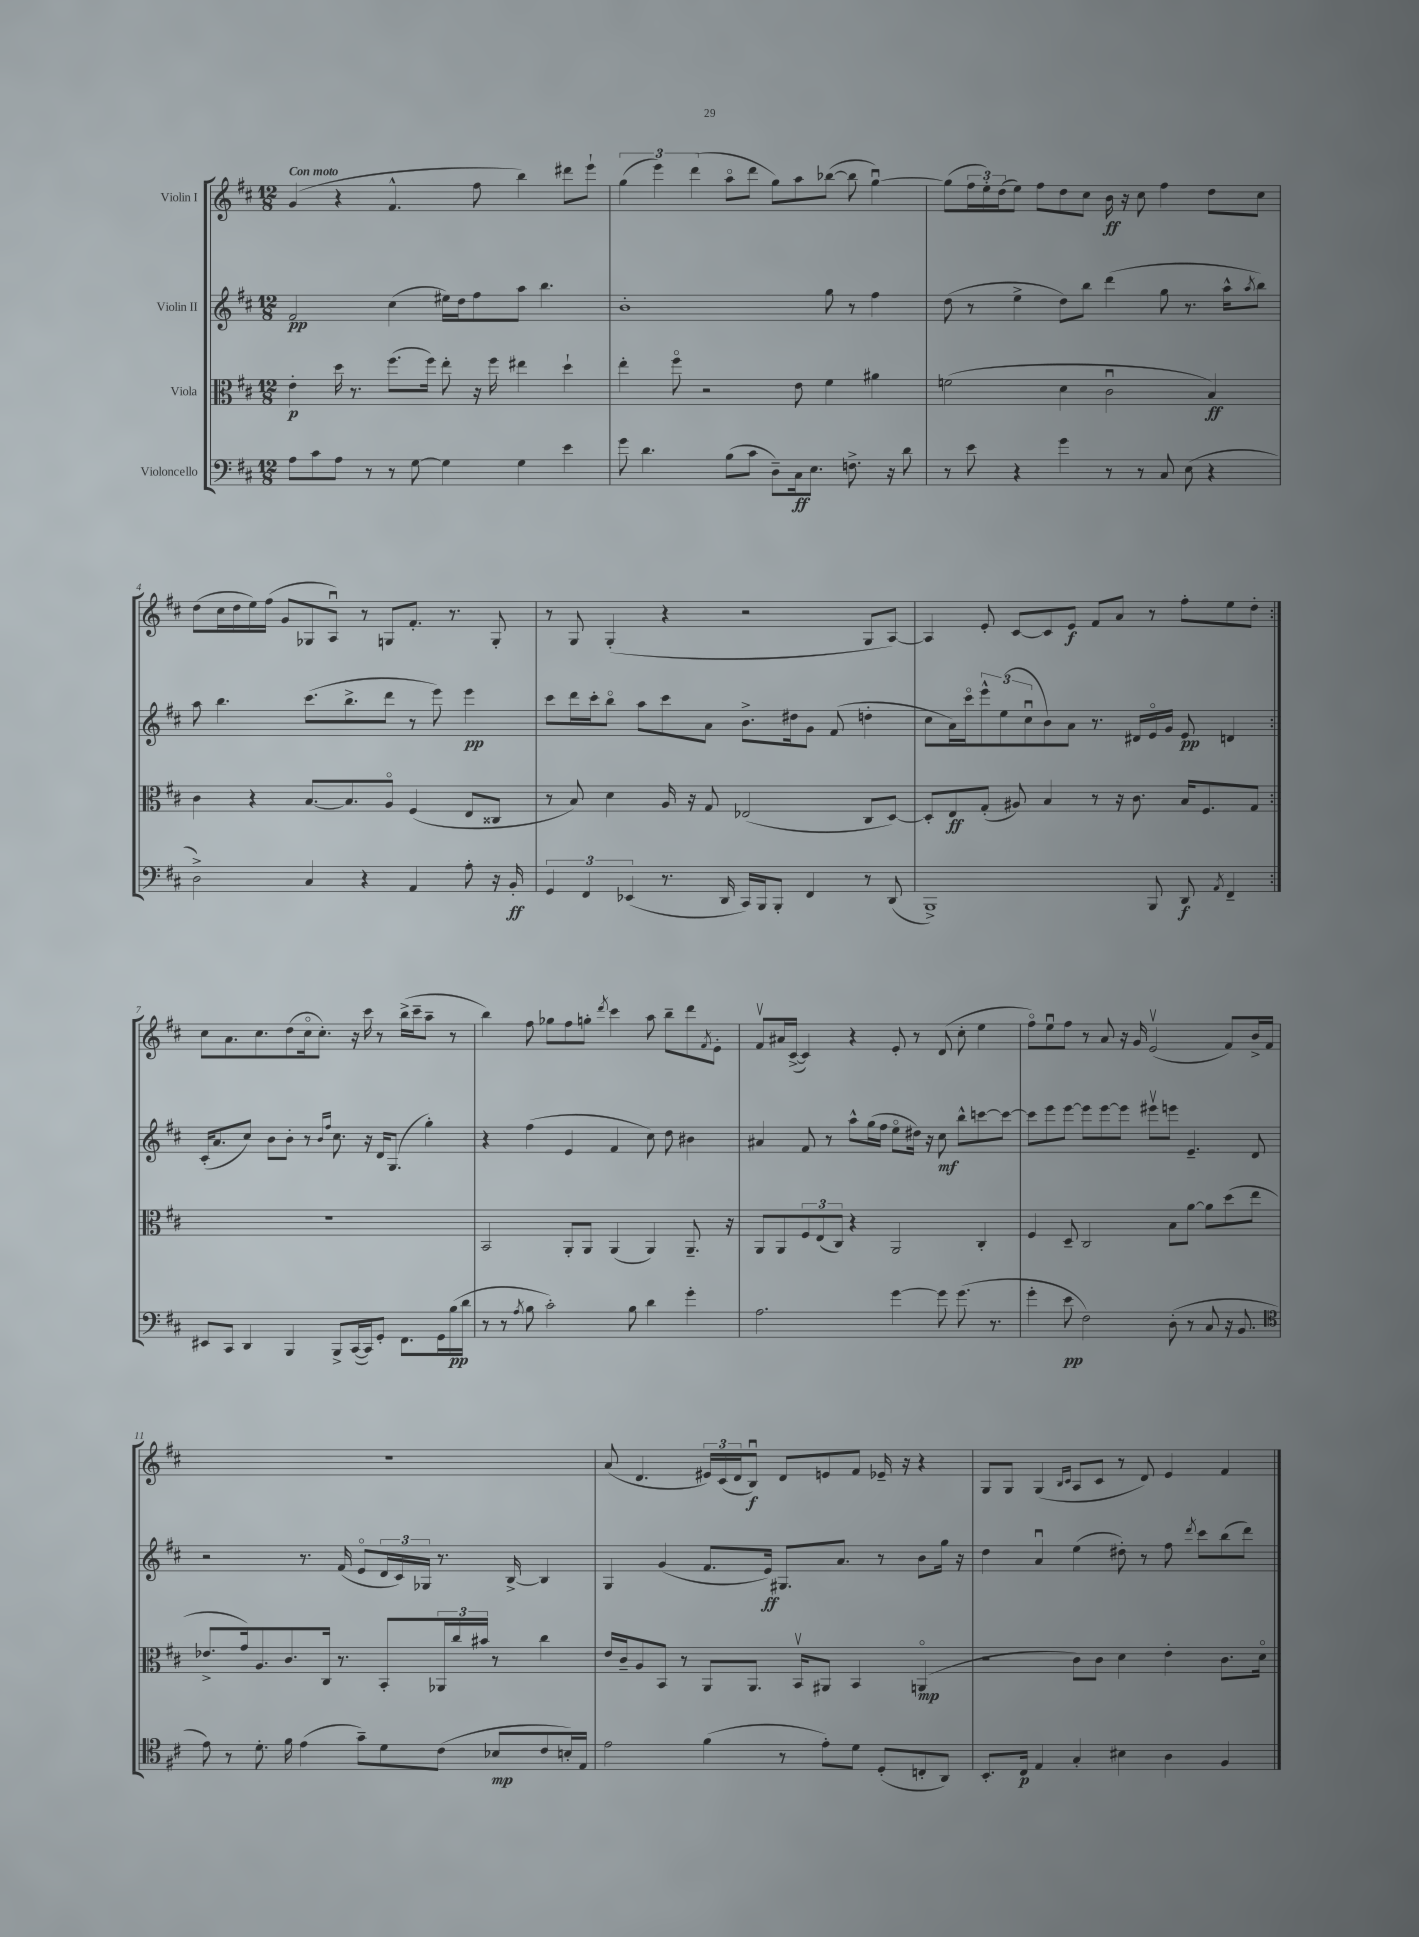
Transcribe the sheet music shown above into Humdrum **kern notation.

**kern	**kern	**kern	**kern
*staff4	*staff3	*staff2	*staff1
*clefF4	*clefC3	*clefG2	*clefG2
*k[f#c#]	*k[f#c#]	*k[f#c#]	*k[f#c#]
*M12/8	*M12/8	*M12/8	*M12/8
8A	4e'	2f#	(4g
8c#	.	.	.
8A	16dd	.	4r
.	8.r	.	.
8r	.	.	.
8r	(8.ff#	(4cc#	4.f#^^
[8G	.	.	.
.	16ff#)	.	.
4G]	8ee'	16ee#)	.
.	.	16dd	.
.	16r	8ff#	8ff#
.	16ff#	.	.
4G	4ee#	8aa	4bb)
.	.	4.bb	.
4e	4dd`	.	8ddd#
.	.	.	8eee`
=	=	=	=
8g	4ee'	1b'	(6gg
4.d	.	.	.
.	.	.	6eee)
.	8ff#o	.	.
.	.	.	(6ddd
.	2r	.	.
(8B	.	.	8aao
8c#	.	.	8ddd
8D~)	.	.	8gg)
16C#	8e	.	8aa
8.E	.	.	.
.	4f#	8gg	([8bb-
8.F^	.	8r	8bb-]
.	4a#	4ff#	[4ggu)
16r	.	.	.
8d	.	.	.
=	=	=	=
8r	(2f	(8dd	(8gg]
8e	.	8r	24ff#
.	.	.	24ee')
.	.	.	(24dd
4r	.	4ee^	8ee)
.	.	.	8ff#
4g	4d	8dd)	8dd
.	.	8bb	8cc#
8r	2c#u	(4ddd	16b
.	.	.	16r
8r	.	.	8cc#
8C#	.	8gg	4ff#
(8E	.	8.r	.
4r	4B)	.	8dd
.	.	16aa^^	.
.	.	8qaa	.
.	.	8bb)	8cc#
=	=	=	=
2D^)	4c#	8aa	(8dd
.	.	4.bb	16cc#
.	.	.	16dd
.	4r	.	16ee)
.	.	.	(16ff#
.	.	.	8g
4C#	[8.B	(8.ccc#	8G-
.	.	.	8Au)
.	8.B]	8.bb^	.
4r	.	.	8r
.	8Ao	8ddd	8G
4AA	(4F#	8r	8.f#'
.	.	8eee)	.
.	.	.	8.r
8A'	8E	4eee	.
16r	8C##	.	8G'
16BB'	.	.	.
=	=	=	=
6GG	8r	8ccc#	8r
.	8B)	16ddd	8G
6FF#	.	.	.
.	.	16ccc#'	.
.	4d	8bbo	(4G'
(6EE-	.	.	.
.	.	8aa	.
8.r	16A	8ccc#	4r
.	16r	.	.
.	8G	8a	.
16DD	.	.	.
16CC#)	(2E-	8.b^	2r
16BBB	.	.	.
8BBB'	.	.	.
.	.	16dd#	.
4FF#	.	8g	.
.	.	(8f#	.
8r	8C#	4dd'	8G
(8DD	[8D)	.	[8A)
=	=	=	=
1BBB^)	8D']	8cc#	4A]
.	8E	16a)	.
.	.	16ccc#o	.
.	(8G'	12eee^^	8e'
.	.	(12ee	.
.	8A#)	.	[8c#
.	.	12cc#u	.
.	4B	8b)	8c#]
.	.	8a	8e
.	8r	8.r	8f#
.	16r	.	8a
.	8.c#	16d#	.
8BBB	.	16eo	8r
.	.	16g	.
8DD	16B	8e	8ff#'
.	8.F#	.	.
8qAA	.	.	.
4FF#~	.	4d	8ee
.	8G	.	8dd'
=:|!	=:|!	=:|!	=:|!
8EE#	1.r	(16c#'	8cc#
.	.	8.a	.
8CC#	.	.	8.a
4DD	.	8cc#)	.
.	.	.	8.cc#
.	.	8b	.
4BBB	.	8b'	(8dd
.	.	8r	16cc#o
.	.	.	8.cc#')
.	.	16qqb	.
.	.	16qqff#	.
8BBB^	.	8.cc#	.
([16CC#	.	.	16r
16CC#])	.	16r	16ccc#
8GG'	.	16d	8r
.	.	(8.G	.
8.FF#	.	.	(16bb^
.	.	.	16ccc#~
.	.	4gg')	8aa~
16GG	.	.	.
(16B	.	.	8r
16d	.	.	.
=	=	=	=
8r	2BB	4r	4bb)
8r	.	.	.
8qA	.	.	.
8B	.	(4ff#	8ff#
2c#')	.	.	8gg-
.	8AA'	4e	8ff#
.	8AA	.	8gg'
.	.	.	8qddd
.	(4AA	4f#	4ccc#
8B	.	.	.
4d	4AA)	8cc#)	8aa
.	.	8dd	8bb~
4g'	8.AA~	4b#	8ddd
.	.	.	8qf#
.	.	.	8e'
.	16r	.	.
=	=	=	=
2.A	8AA	4a#	8f#v
.	8AA	.	16a#
.	.	.	([16c#^
.	12F#	8f#	4c#])
.	(12E	.	.
.	.	8r	.
.	12C#)	.	.
.	4r	8aa^^	4r
.	.	(16gg	.
.	.	16ff#	.
[4g	2AA	8eeo	8e'
.	.	16dd#)	8r
.	.	16r	.
8g]	.	8cc#	(8d
(8.g	.	8bb^^	8cc#'
.	4C#'	[8ccc	4ee
8.r	.	.	.
.	.	8ccc_	.
=	=	=	=
4g'	4F#	8ccc]	8ff#o)
.	.	8eee	8eeu
8e	8D~	[8eee	8ff#
2F#)	2C#	8eee]	8r
.	.	[8eee	8a
.	.	8eee]	16r
.	.	.	16g
.	.	8eee#v	(2ev
(8D'	8B	8eee	.
8r	[8a	4.e~	.
8C#	8a]	.	.
16r	(8dd	.	8f#)
8.BB	.	.	.
.	8ee	8d	16b^
.	.	.	16f#
=	=	=	=
*clefC4	*	*	*
8e)	8.e-^	2r	1.r
8r	.	.	.
.	16g)	.	.
8.d'	8.A	.	.
16f#	8.c#	.	.
(4e	.	8.r	.
.	16C#	.	.
.	8.r	(16f#	.
8g~)	.	8eo	.
8d	8BB'	24d	.
.	.	24c#)	.
.	.	24G-	.
(8c#	24AA-	8.r	.
.	24cc#	.	.
.	24b#	.	.
8B-	8r	.	.
.	.	[16B^	.
8c#	4cc#	4B]	.
16B')	.	.	.
16E	.	.	.
=	=	=	=
2e	16e	4G	(8a
.	16c#~	.	.
.	8A	.	4.d
.	8BB	(4g	.
.	8r	.	.
(4f#	8AA	8.f#	24e#)
.	.	.	(24c#
.	.	.	24d
.	8.AA	.	8Bu)
.	.	16e)	.
8r	.	8.G#	8d
.	16BBv	.	.
8e')	8AA#	.	8e
.	.	8.a	.
8d	4BB	.	8f#
(8D'	.	8r	16e-~
.	.	.	16r
8C'	(4AAo	8b	4r
8AA)	.	16gg	.
.	.	16r	.
=	=	=	=
8.BB'	2r	4dd	8G
.	.	.	8G
16C#	.	.	.
4E	.	4au	(4G
.	.	.	16qqB
.	.	.	16qqc#
4G'	8c#)	(4ee	8A
.	8c#	.	8c#
4B#	4d	8dd#')	8r
.	.	8r	8d)
4A	4e'	8ff#	4e
.	.	8qddd	.
.	.	8ccc#	.
4F#	8.c#	(8bb	4f#
.	.	8ddd)	.
.	16do	.	.
==	==	==	==
*-	*-	*-	*-
